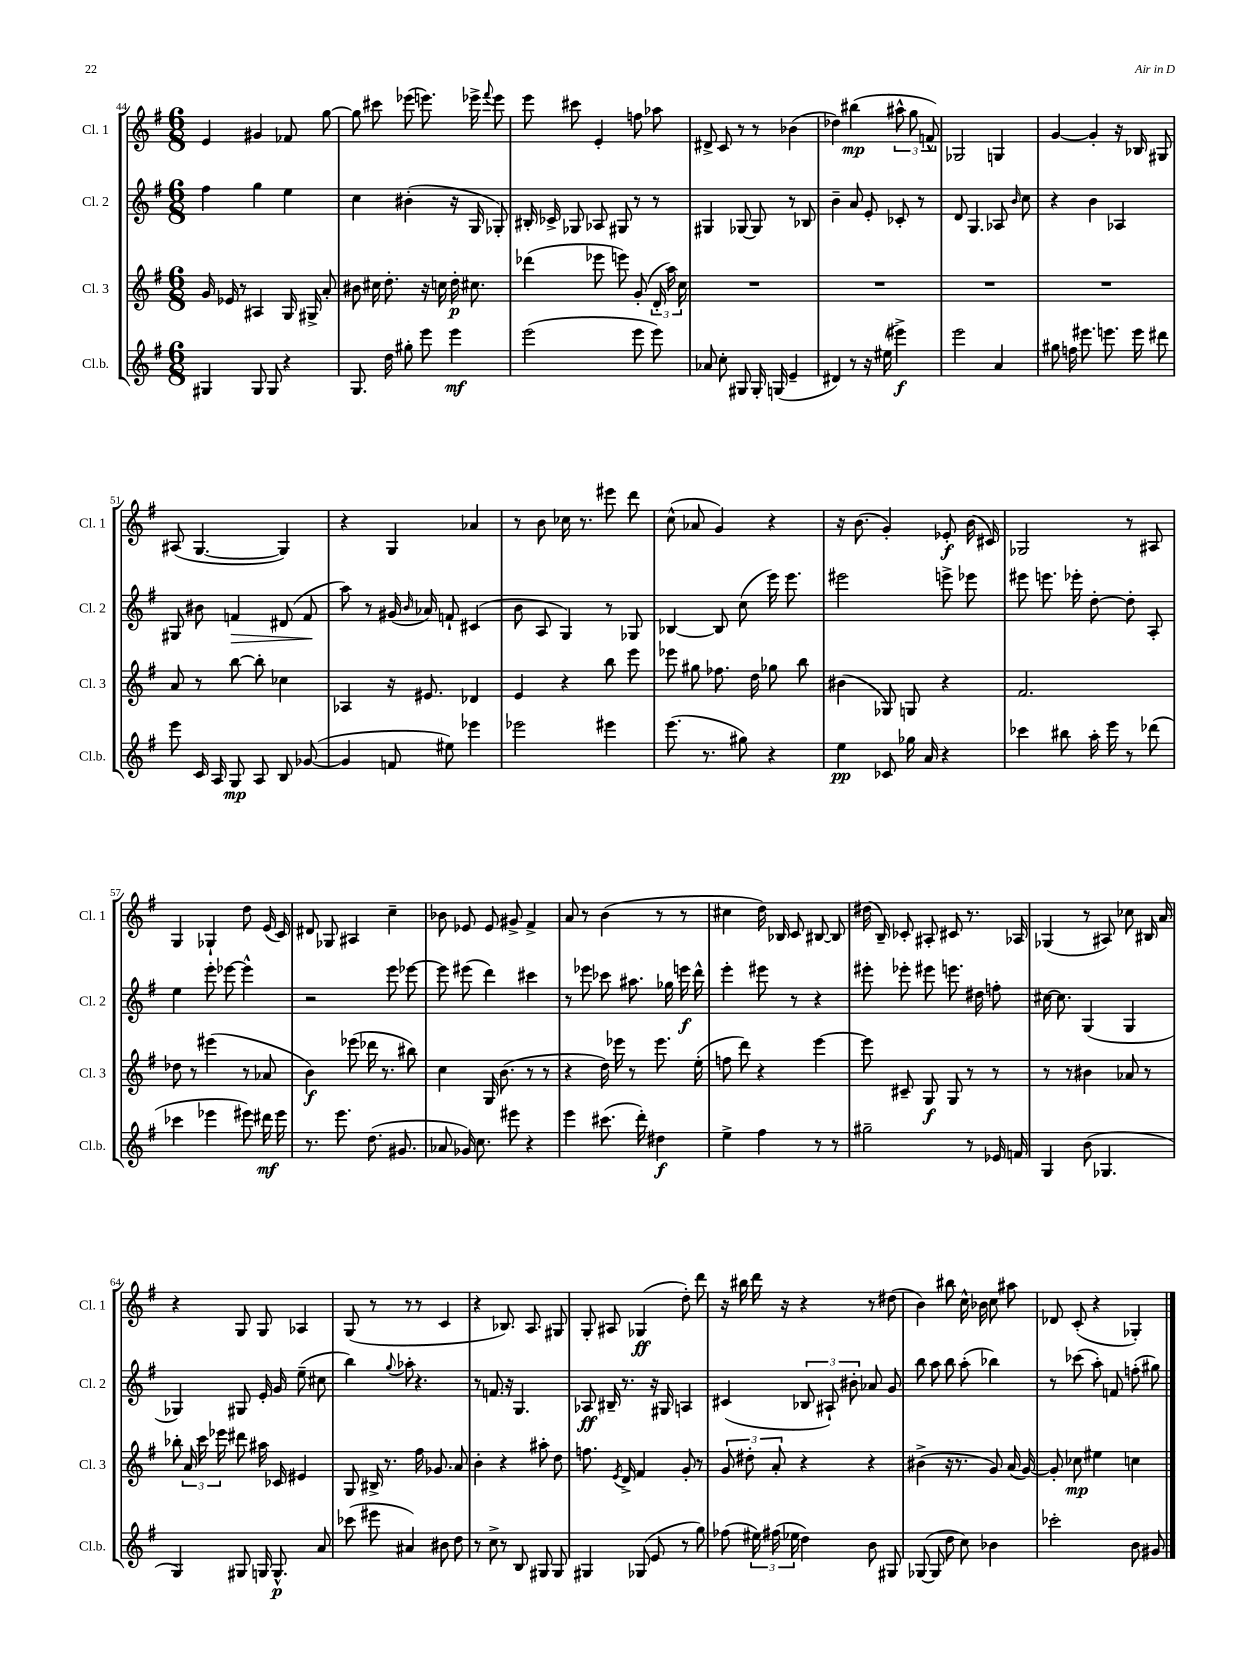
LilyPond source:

<<
\new StaffGroup <<
\new Staff = "s0" \with { instrumentName = "Cl. 1" shortInstrumentName = "Cl. 1" } {
    \clef treble \key g \major \numericTimeSignature \time 6/8
    \autoBeamOff e'4 gis'4 fes'8 g''8~ |
    g''8 cis'''8 ees'''8( e'''8.) ees'''16-> \appoggiatura { fis'''8 } ees'''8 |
    e'''8 cis'''8 e'4-. f''8 aes''8 |
    dis'8-> c'8 r8 r8 bes'4( |
    des''4) bis''4\mp( \tuplet 3/2 { ais''8-^ g''8 f'8-^) } |
    ges2 g4 |
    g'4~ g'4-. r16 bes16 gis8 |
    ais8( g4.~ g4) |
    r4 g4 aes'4 |
    r8 b'8 ces''16 r8. eis'''8 d'''8 |
    c''8-^( aes'8 g'4) r4 |
    r16 b'8.( g'4-.) ees'8-.\f b'16( cis'16) |
    ges2 r8 ais8 |
    g4 ges4-! d''8 e'16( c'16) |
    dis'8 ges8 ais4 c''4-- |
    bes'8 ees'8 ees'8 gis'8-> fis'4-> |
    a'8 r8 b'4( r8 r8 |
    cis''4 d''16) bes16 c'8 bis8~ bis8 |
    dis''16( b16--) ces'8-. ais8-. cis'8 r8. aes16 |
    ges4( r8 ais8) ces''8 bis16 a'16 |
    r4 g8 g8 aes4 |
    g8( r8 r8 r8 c'4 |
    r4 bes8.) a8. gis8 |
    g8-. ais8 ges4\ff( d''8-.) d'''8 |
    r16 bis''16 d'''16 r16 r4 r8 dis''8( |
    b'4) bis''8 c''16-^ bes'16 c''8 ais''8 |
    des'8 c'8-.( r4 ges4-.) \bar "|." |
}
\new Staff = "s1" \with { instrumentName = "Cl. 2" shortInstrumentName = "Cl. 2" } {
    \clef treble \key g \major \numericTimeSignature \time 6/8
    \autoBeamOff fis''4 g''4 e''4 |
    c''4 bis'4-.( r16 g16 ges8-.) |
    bis16-. ces'16-> ges8 aes8 gis8 r8 r8 |
    gis4 ges8~ ges8 r8 bes8 |
    b'4-- a'8 e'8-. ces'8-. r8 |
    d'8 g4. aes8 \grace { b'16 } c''8 |
    r4 b'4 aes4 |
    gis8 bis'8 f'4\> dis'8( f'8\! |
    a''8) r8 gis'16( \grace { b'16 } aes'16) f'8-! cis'4( |
    b'8 a8 g4) r8 ges8 |
    bes4~ bes8 c''8( e'''16) e'''8. |
    eis'''2 e'''8-> ees'''8 |
    eis'''8 e'''8. ees'''16-. d''8~-. d''8-. a8-. |
    e''4 e'''8-. ees'''8~ ees'''4-^ |
    r2 e'''8 ees'''8~ |
    ees'''8 eis'''8( d'''4) cis'''4 |
    r8 ees'''8 ces'''8 ais''8. ges''16 e'''16\f d'''16-^ |
    e'''4-. eis'''8 r8 r4 |
    eis'''8-. ees'''8-. eis'''8 e'''8. dis''16 f''8-. |
    cis''16~ cis''8. g4( g4 |
    ges4) gis8 e'16-. g'16 e''8--( cis''8 |
    b''4) \appoggiatura { g''8 } aes''8-. r4. |
    r8 f'8. r16 g4. |
    aes8\ff bis16-- r8. r16 gis16 a4 |
    cis'4( \tuplet 3/2 { bes8 ais8-!) bis'8-. } aes'8 g'8 |
    b''8 a''8 b''8 a''8-.( bes''4) |
    r8 ces'''8( a''8-.) f'8 f''8-.( gis''8) \bar "|." |
}
\new Staff = "s2" \with { instrumentName = "Cl. 3" shortInstrumentName = "Cl. 3" } {
    \clef treble \key g \major \numericTimeSignature \time 6/8
    \autoBeamOff g'16 ees'16 r8 ais4 g16 gis16-> a'8-. |
    bis'8 cis''16 d''8.-. r16 c''16 d''16-.\p cis''8. |
    des'''4( ees'''8 e'''8) g'8-.( \tuplet 3/2 { d'16-. a''16) c''16 } |
    R2. |
    R2. |
    R2. |
    R2. |
    a'8 r8 b''8~ b''8-. ces''4 |
    aes4 r16 eis'8. des'4 |
    e'4 r4 b''8 e'''8 |
    ees'''8 gis''8 fes''8. d''16 ges''8 b''8 |
    bis'4( ges8) g8 r4 |
    fis'2. |
    des''8 r8 eis'''4( r8 aes'8 |
    b'4\f) ees'''8( des'''16 r8. bis''8) |
    c''4 g16 b'8.( r8 r8 |
    r4 d''16) ees'''16 r8 ees'''8. e''16-.( |
    f''8 d'''8) r4 e'''4~ |
    e'''8 cis'8-- g8\f g8 r8 r8 |
    r8 r8 bis'4 aes'8 r8 |
    bes''8-. \tuplet 3/2 { a'16 c'''16 ees'''16 } dis'''8 ais''16 ces'16 eis'4 |
    g8 bis16-> r8. fis''16 ges'8. a'8 |
    b'4-. r4 ais''8-. d''8 |
    f''8. \acciaccatura { e'8 } d'16-> fis'4 g'8-. r8 |
    \tuplet 3/2 { g'8 dis''8-. a'8-. } r4 r4 |
    bis'4->( r16 r8. g'8) a'16( g'16~) |
    g'8-. ces''8\mp eis''4 c''4 \bar "|." |
}
\new Staff = "s3" \with { instrumentName = "Cl.b." shortInstrumentName = "Cl.b." } {
    \clef treble \key g \major \numericTimeSignature \time 6/8
    \autoBeamOff gis4 gis8 gis8 r4 |
    g8. d''16 gis''8-. e'''8 e'''4\mf |
    e'''2( e'''8 e'''8) |
    aes'8 c''8-. gis8 gis16-. g16( e'4-- |
    dis'4) r8 r16 eis''16( eis'''4->\f) |
    e'''2 a'4 |
    gis''8 f''16 eis'''8. e'''8. e'''16 dis'''8 |
    e'''8 c'16 a16 g8\mp a8 b8 ges'8~( |
    ges'4 f'8 eis''8) ees'''4 |
    ees'''2 eis'''4 |
    e'''8.( r8. gis''8) r4 |
    e''4\pp ces'8 ges''16 a'16 r4 |
    ces'''4 bis''8 a''16-. e'''16 r8 des'''8( |
    ces'''4 ees'''4 eis'''8) dis'''16\mf eis'''16 |
    r8. e'''8. d''8.( gis'8. |
    aes'8 ges'16) c''8. eis'''8 r4 |
    e'''4 cis'''8.( d'''16-.) dis''4\f |
    e''4-> fis''4 r8 r8 |
    gis''2-- r8 ees'16 f'16 |
    g4 b'8( ges4. |
    g4) gis8 g16 g8.-^\p a'8 |
    ces'''8( eis'''8 ais'4) bis'8 d''8 |
    r8 c''8-> r8 b8 gis8 gis8 |
    gis4 ges8( e'8 r8 g''8) |
    fes''8( \tuplet 3/2 { eis''16) fis''16( ees''16 } d''4) b'8 gis8 |
    ges8~( ges8 d''8 c''8) bes'4 |
    ces'''2-. b'8 gis'8 \bar "|." |
}
>>
>>
\layout { \context { \Score currentBarNumber = #44 } }
